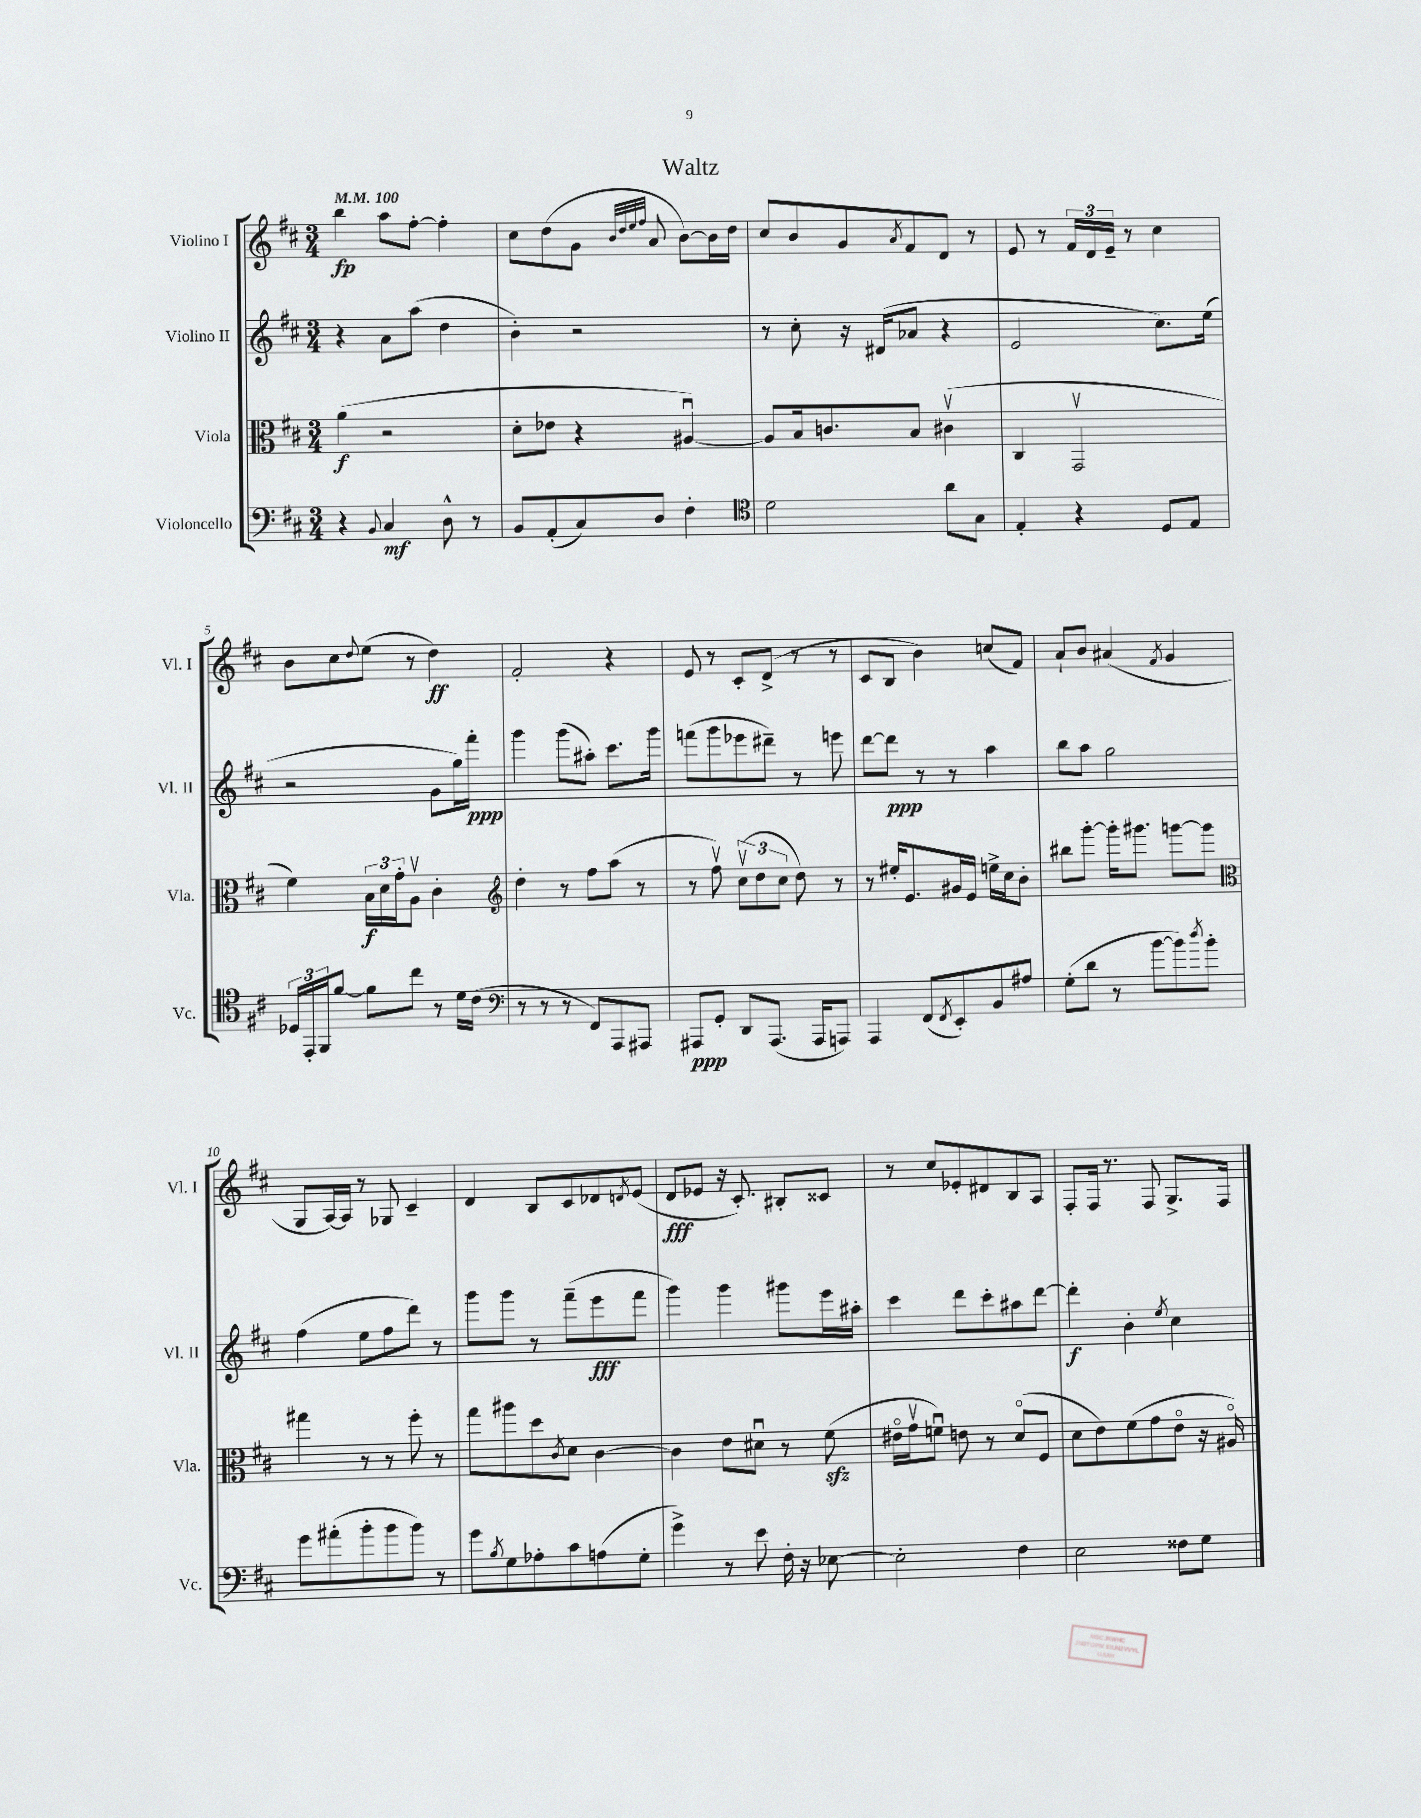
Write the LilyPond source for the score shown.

\header { title = "Waltz" }
<<
\new StaffGroup <<
\new Staff = "s0" \with { instrumentName = "Violino I" shortInstrumentName = "Vl. I" } {
    \clef treble \key d \major \numericTimeSignature \time 3/4 \tempo 4 = 100
    b''4\fp a''8 fis''8~-. fis''4-. |
    cis''8 d''8( g'8 \grace { b'32 d''32 e''32 fis''32 } a'8 b'8~) b'16 d''16 |
    cis''8 b'8 g'8 \acciaccatura { a'8 } fis'8 d'8 r8 |
    e'8 r8 \tuplet 3/2 { fis'16 d'16 e'16-- } r8 cis''4 |
    b'8 cis''8 \appoggiatura { d''8 } e''8( r8 d''4\ff) |
    fis'2-. r4 |
    e'8 r8 cis'8-. d'8->( r8 r8 |
    cis'8 b8 b'4) c''8( fis'8) |
    a'8-! b'8 ais'4( \acciaccatura { fis'8 } g'4 |
    g8 a16~) a16 r8 ges8 cis'4-- |
    d'4 b8 cis'8 des'8 \acciaccatura { d'8 } e'8( |
    d'8\fff ees'8 r16 cis'8.-.) bis8-. cisis'8 |
    r8 cis''8 ees'8-. dis'8 b8 a8 |
    fis8-. fis16 r8. fis8 g8.-> fis16 \bar "|." |
}
\new Staff = "s1" \with { instrumentName = "Violino II" shortInstrumentName = "Vl. II" } {
    \clef treble \key d \major \numericTimeSignature \time 3/4
    r4 a'8 a''8( d''4 |
    b'4-.) r2 |
    r8 cis''8-. r16 dis'16( aes'8 r4 |
    e'2 cis''8.) e''16( |
    r2 g'8 g''16) fis'''16-.\ppp |
    g'''4 g'''8( ais''8-.) cis'''8. g'''16 |
    f'''8( g'''8 ees'''8 dis'''8--) r8 e'''8 |
    d'''8~ d'''8\ppp r8 r8 a''4 |
    b''8 a''8 g''2 |
    fis''4( e''8 fis''8 d'''8) r8 |
    g'''8 g'''8 r8 fis'''8--( e'''8\fff fis'''8 |
    g'''4) g'''4 gis'''8 e'''16 ais''16-. |
    cis'''4 d'''8 cis'''8-. ais''8 d'''8~ |
    d'''4-.\f b'4-. \acciaccatura { e''8 } cis''4 \bar "|." |
}
\new Staff = "s2" \with { instrumentName = "Viola" shortInstrumentName = "Vla." } {
    \clef alto \key d \major \numericTimeSignature \time 3/4
    a'4\f( r2 |
    d'8-. ees'8 r4 ais4~\downbow) |
    ais8 b16 c'8. b8 cis'4\upbow( |
    cis4 g,2\upbow |
    fis'4) \tuplet 3/2 { b16\f d'16 g'16-. } a8\upbow cis'4-. |
    \clef treble d''4-. r8 fis''8 a''8( r8 |
    r8 fis''8\upbow) \tuplet 3/2 { cis''8\upbow( d''8 cis''8 } d''8) r8 |
    r8 eis''16-. e'8. gis'16 e'16 e''16-> cis''16 b'8-. |
    bis''8 g'''8~-. g'''16-. gis'''8. g'''8~ g'''8 |
    \clef alto gis''4 r8 r8 fis''8-. r8 |
    g''8 ais''8 d''8 \acciaccatura { cis'8 } d'8 cis'4~ |
    cis'4 e'8 dis'8\downbow r8 fis'8\sfz( |
    eis'16\flageolet g'16\upbow f'8\downbow) e'8 r8 d'8\flageolet( fis8 |
    d'8 e'8) fis'8( g'8 e'8\flageolet r16 ais16\flageolet) \bar "|." |
}
\new Staff = "s3" \with { instrumentName = "Violoncello" shortInstrumentName = "Vc." } {
    \clef bass \key d \major \numericTimeSignature \time 3/4
    r4 \appoggiatura { b,8 } cis4\mf d8-^ r8 |
    b,8 a,8-.( cis8) d8 fis4-. |
    \clef tenor d'2 a'8 g8 |
    e4-. r4 d8 e8 |
    \tuplet 3/2 { des16 e,16-. fis,16 } fis'8~ fis'8 cis''8 r8 d'16 cis'16( |
    \clef bass r8 r8 r8 fis,8) a,,8 ais,,8 |
    ais,,8\ppp g,8-. d,8 ais,,8.( ais,,16 a,,8) |
    a,,4 fis,8( \acciaccatura { fis,8 } e,8-.) b,8 ais8 |
    g8-.( d'8 r8 b'8~ b'8) \acciaccatura { d''8 } b'8-. |
    g'8 ais'8-.( b'8-. b'8 b'8) r8 |
    g'8 \acciaccatura { b8 } g8 aes8-. cis'8 a8( g8-. |
    g'4->) r8 e'8 fis16-. r16 ees8~ |
    ees2-. fis4 |
    e2 fisis8 g8 \bar "|." |
}
>>
>>
